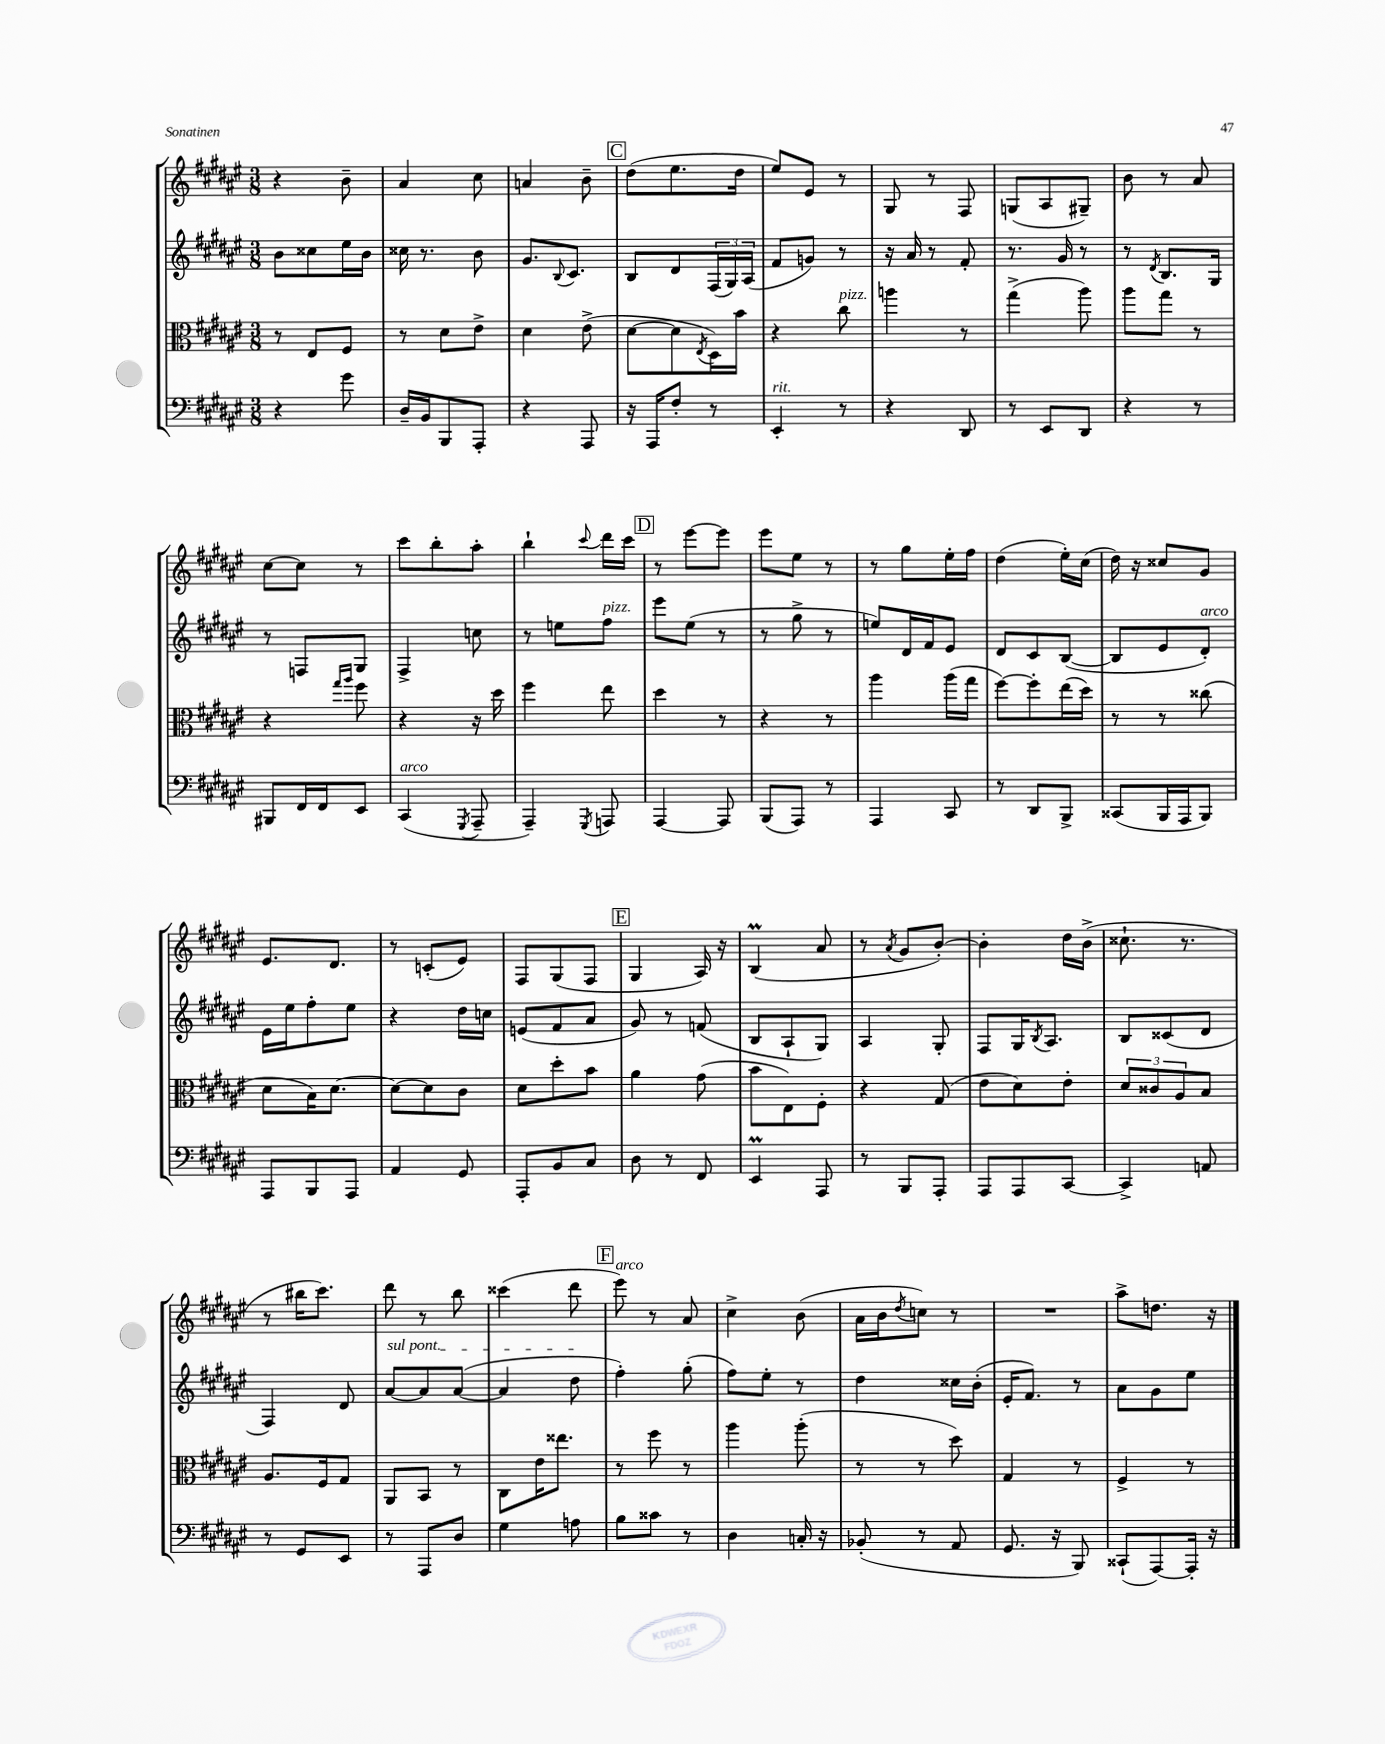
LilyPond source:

<<
\new StaffGroup <<
\new Staff = "s0" {
    \clef treble \key fis \major \numericTimeSignature \time 3/8
    r4 b'8-- |
    ais'4 cis''8 |
    a'4 b'8-- |
    \mark \markup { \box "C" } dis''8( eis''8. dis''16 |
    eis''8) eis'8 r8 |
    gis8 r8 fis8 |
    g8( ais8 gis8--) |
    b'8 r8 ais'8 |
    cis''8~ cis''8 r8 |
    cis'''8 b''8-. ais''8-. |
    b''4-! \appoggiatura { cis'''8 } dis'''16 cis'''16 |
    \mark \markup { \box "D" } r8 eis'''8~ eis'''8 |
    eis'''8 eis''8 r8 |
    r8 gis''8 eis''16-. fis''16 |
    dis''4( eis''16-.) cis''16( |
    dis''16) r16 cisis''8 gis'8 |
    eis'8. dis'8. |
    r8 c'8-.( eis'8) |
    fis8 gis8( fis8 |
    \mark \markup { \box "E" } gis4 ais16) r16 |
    b4\prall( ais'8 |
    r8 \acciaccatura { ais'8 } gis'8 b'8~-.) |
    b'4-. dis''16 b'16->( |
    cisis''8.-! r8. |
    r8 bis''16 cis'''8.) |
    dis'''8 r8 b''8 |
    cisis'''4( dis'''8 |
    \mark \markup { \box "F" } eis'''8^\markup { \italic "arco" }) r8 ais'8 |
    cis''4-> b'8( |
    ais'16 b'16 \acciaccatura { dis''8 } c''8) r8 |
    R4. |
    ais''8-> d''8. r16 \bar "|." |
}
\new Staff = "s1" {
    \clef treble \key fis \major \numericTimeSignature \time 3/8
    b'8 cisis''8 eis''16 b'16 |
    cisis''16 r8. b'8 |
    gis'8. \appoggiatura { b8 } cis'8. |
    \mark \markup { \box "C" } b8 dis'8 \tuplet 3/2 { fis16( gis16) ais16( } |
    fis'8 g'8) r8 |
    r16 ais'16 r8 fis'8-. |
    r8. gis'16 r8 |
    r8 \acciaccatura { dis'8 } b8. gis16 |
    r8 f8 gis8 |
    fis4-> c''8 |
    r8 e''8 fis''8^\markup { \italic "pizz." } |
    \mark \markup { \box "D" } eis'''8 eis''8( r8 |
    r8 gis''8-> r8 |
    e''8) dis'16 fis'16 eis'8 |
    dis'8 cis'8 b8~( |
    b8 eis'8 dis'8-.^\markup { \italic "arco" }) |
    eis'16 eis''16 fis''8-. eis''8 |
    r4 dis''16 c''16 |
    e'8( fis'8 ais'8 |
    \mark \markup { \box "E" } gis'8) r8 f'8( |
    b8 ais8-! gis8) |
    ais4 gis8-. |
    fis8 gis16 \acciaccatura { b8 } ais8. |
    b8 cisis'8( dis'8 |
    fis4) dis'8 |
    \once \override TextSpanner.bound-details.left.text = \markup { \italic "sul pont." } ais'8~\startTextSpan ais'8 ais'8~( |
    ais'4 dis''8\stopTextSpan |
    \mark \markup { \box "F" } fis''4-.) gis''8-.( |
    fis''8) eis''8-. r8 |
    dis''4 cisis''16 b'16-.( |
    eis'16-. fis'8.) r8 |
    ais'8 gis'8 eis''8 \bar "|." |
}
\new Staff = "s2" {
    \clef alto \key fis \major \numericTimeSignature \time 3/8
    r8 eis8 fis8 |
    r8 dis'8 eis'8-> |
    dis'4 eis'8->( |
    \mark \markup { \box "C" } dis'8~ dis'8 \acciaccatura { eis8 } dis16) b'16 |
    r4 cis''8^\markup { \italic "pizz." } |
    a''4 r8 |
    gis''4->( ais''8) |
    ais''8 gis''8 r8 |
    r4 \grace { gis''16 ais''16 } fis''8 |
    r4 r16 dis''16 |
    fis''4 eis''8 |
    \mark \markup { \box "D" } dis''4 r8 |
    r4 r8 |
    ais''4 ais''16( gis''16 |
    fis''8~) fis''8-. eis''16( dis''16) |
    r8 r8 cisis''8( |
    dis'8 b16) dis'8.~ |
    dis'8~ dis'8 cis'8 |
    dis'8 dis''8-. b'8 |
    \mark \markup { \box "E" } ais'4 gis'8( |
    b'8 eis8) fis8-. |
    r4 gis8( |
    eis'8 dis'8) eis'8-. |
    \tuplet 3/2 { dis'8 cisis'8 ais8 } b8 |
    ais8. fis16 gis8 |
    ais,8 b,8 r8 |
    cis8 eis'16 eisis''8. |
    \mark \markup { \box "F" } r8 fis''8 r8 |
    ais''4 ais''8-.( |
    r8 r8 dis''8) |
    gis4 r8 |
    fis4-> r8 \bar "|." |
}
\new Staff = "s3" {
    \clef bass \key fis \major \numericTimeSignature \time 3/8
    r4 gis'8 |
    dis16-- b,16 b,,8 ais,,8-. |
    r4 ais,,8 |
    \mark \markup { \box "C" } r16 ais,,16 fis8-. r8 |
    eis,4-.^\markup { \italic "rit." } r8 |
    r4 dis,8 |
    r8 eis,8 dis,8 |
    r4 r8 |
    bis,,8 fis,16 fis,16 eis,8 |
    cis,4^\markup { \italic "arco" }( \acciaccatura { gis,,8 } ais,,8-- |
    ais,,4--) \acciaccatura { gis,,8 } a,,8 |
    \mark \markup { \box "D" } ais,,4~ ais,,8 |
    b,,8( ais,,8) r8 |
    ais,,4 cis,8 |
    r8 dis,8 b,,8-> |
    cisis,8( b,,16 ais,,16 b,,8) |
    ais,,8 b,,8 ais,,8 |
    ais,4 gis,8 |
    ais,,8-. b,8 cis8 |
    \mark \markup { \box "E" } dis8 r8 fis,8 |
    eis,4\prall ais,,8 |
    r8 b,,8 ais,,8-. |
    ais,,8 ais,,8 cis,8~ |
    cis,4-> a,8 |
    r8 gis,8 eis,8 |
    r8 ais,,8 dis8 |
    gis4 a8 |
    \mark \markup { \box "F" } b8 cisis'8 r8 |
    dis4 c16-. r16 |
    bes,8-.( r8 ais,8 |
    gis,8. r16 b,,8) |
    cisis,8-!( ais,,8~) ais,,16-. r16 \bar "|." |
}
>>
>>
\layout { \context { \Score \remove "Bar_number_engraver" } }
